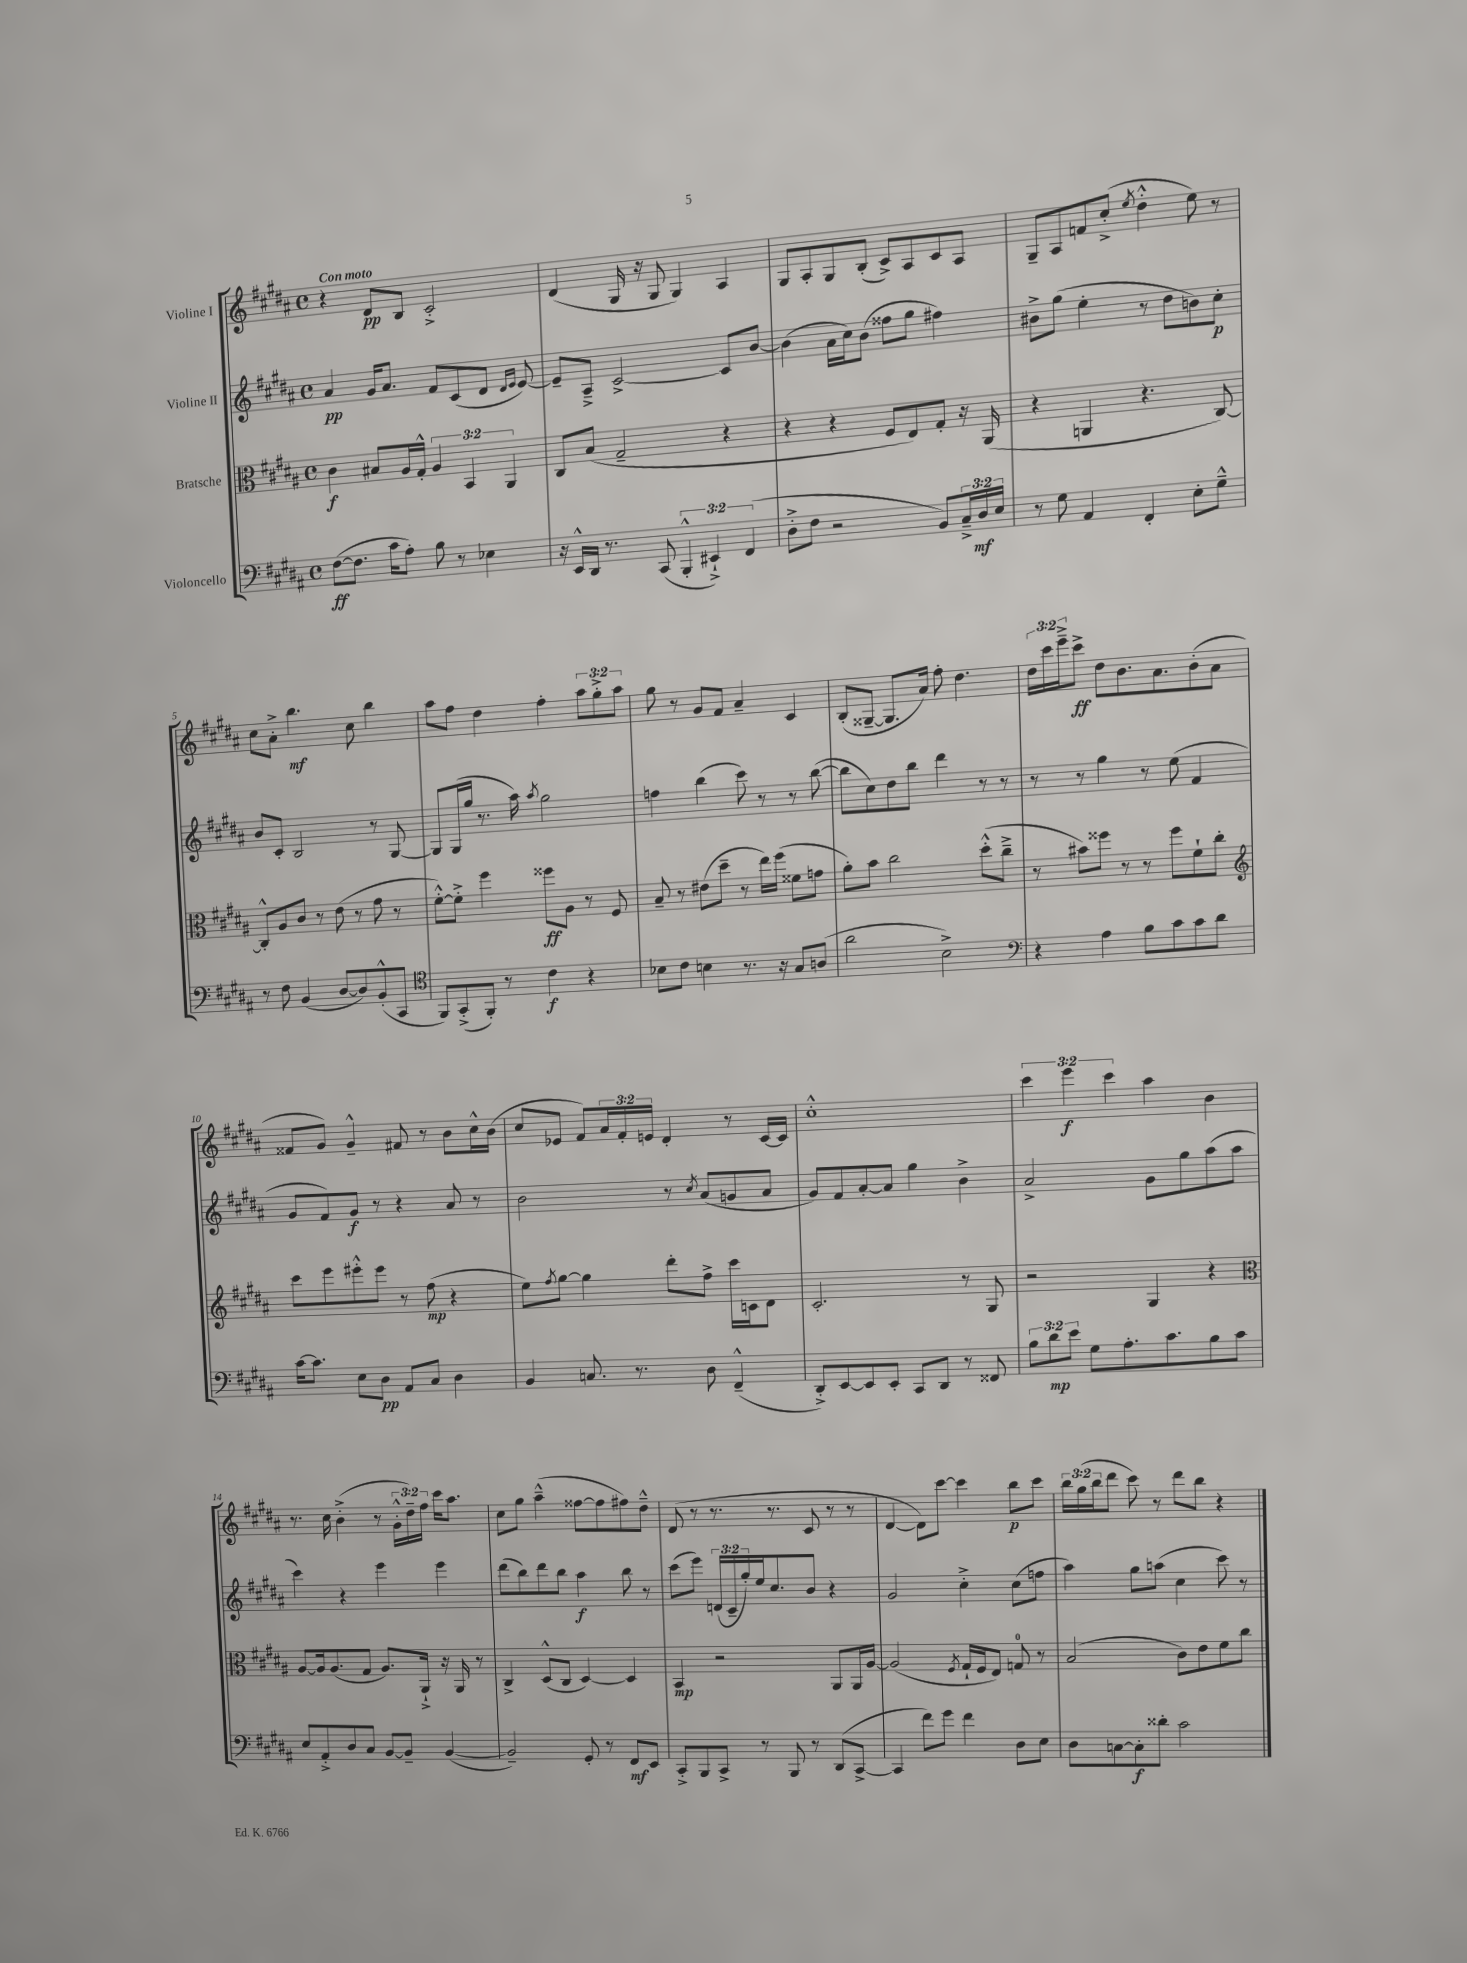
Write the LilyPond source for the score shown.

<<
\new StaffGroup <<
\new Staff = "s0" \with { instrumentName = "Violine I" } {
    \clef treble \key b \major \defaultTimeSignature \time 4/4 \override Staff.TupletNumber.text = #tuplet-number::calc-fraction-text \tempo "Con moto"
    r4 dis'8\pp b8 cis'2-.-> |
    dis'4( gis16 r16 gis8 gis4) ais4 |
    gis8 ais8-. gis8 b8-.( cis'8->) ais8 cis'8 ais8 |
    gis8-- ais8 f'8 cis''8-.->( \acciaccatura { e''8 } dis''4-.-^ e''8) r8 |
    cis''8 ais'8-.-> b''4.\mf cis''8 b''4 |
    ais''8 fis''8 dis''4 fis''4-. \tuplet 3/2 { ais''8 gis''8-.-> ais''8 } |
    gis''8 r8 gis'8 fis'8 ais'4-- cis'4 |
    b8-.( gisis8~-- gisis8. ais'16) fis''8-. dis''4. |
    \tuplet 3/2 { dis''16 cis'''16 e'''16---> } cis'''8->\ff dis''8 b'8. ais'8. b'8-.( ais'8 |
    fisis'8 gis'8) gis'4---^ fis'8 r8 b'8 cis''16-^ b'16( |
    cis''8 ees'8 fis'8) \tuplet 3/2 { ais'16 fis'16-. e'16 } dis'4-. r8 cis'16~ cis'16 |
    cis''1-.-^ |
    \tuplet 3/2 { cis'''4 e'''4\f cis'''4 } ais''4 b'4 |
    r8. cis''16 b'4-.->( r8 \tuplet 3/2 { gis'16-.-^ dis''16--) fis''16 } cis'''16 ais''8. |
    cis''8 gis''8 ais''4---^( fisis''8~ fisis''8 fis''8) dis''8---^ |
    dis'8( r8 r8. r8. cis'8 r8 r8 |
    dis'4~ dis'8) cis'''8~ cis'''4 b''8\p cis'''8 |
    \tuplet 3/2 { b''16 gis''16( b''16 } dis'''8 cis'''8) r8 dis'''8 b''8 r4 \bar "|." |
}
\new Staff = "s1" \with { instrumentName = "Violine II" } {
    \clef treble \key b \major \defaultTimeSignature \time 4/4 \override Staff.TupletNumber.text = #tuplet-number::calc-fraction-text
    ais'4\pp gis'16 ais'8. fis'8 cis'8( dis'8 \grace { dis'16 e'16 } e'8~) |
    e'8-- ais8---> cis'2~-> cis'8 b'8~ |
    b'4( ais'16 cis''16) b'8( fisis''8 gis''8 fis''4) |
    bis'8-> gis''8( e''4-. r8 dis''8 b'8) cis''8-.\p |
    b'8 cis'8-. b2 r8 gis8~ |
    gis8 gis16( gis''16 r8. ais''16) \acciaccatura { ais''8 } gis''2 |
    f''4 b''4( cis'''8) r8 r8 b''8~( |
    b''8 cis''8) dis''8 b''8 dis'''4 r8 r8 |
    r8 r8 gis''4 r8 e''8( fis'4 |
    gis'8 fis'8) gis'8\f r8 r4 ais'8 r8 |
    b'2 r8 \acciaccatura { cis''8 } ais'8( g'8 ais'8 |
    gis'8) fis'8 ais'8~-. ais'8 gis''4 b'4-> |
    ais'2-> gis'8 gis''8 ais''8( ais''8 |
    cis'''4) r4 e'''4 e'''4 |
    dis'''8( b''8) dis'''8 b''8 ais''4\f b''8 r8 |
    cis'''8( e'''8) \tuplet 3/2 { d'16( cis'16-- gis''16-.) } e''16 cis''8. b'8 r4 |
    gis'2 cis''4-.-> cis''8( f''8 |
    ais''4) gis''8 a''8( cis''4 cis'''8) r8 \bar "|." |
}
\new Staff = "s2" \with { instrumentName = "Bratsche" } {
    \clef alto \key b \major \defaultTimeSignature \time 4/4 \override Staff.TupletNumber.text = #tuplet-number::calc-fraction-text
    cis'4\f bis8 ais16 gis16-.-^ \tuplet 3/2 { ais4 b,4 ais,4 } |
    cis8 b8( gis2-- r4 |
    r4 r4 fis8 e8) gis8-. r16 ais,16( |
    r4 a,4 r4. cis8~) |
    cis8-.-^ ais8 cis'8 r8 e'8( r8 gis'8 r8 |
    fis'8~-.-^) fis'8-.-> fis''4 fisis''8\ff ais8 r8 fis8 |
    b8-- r8 eis'8( dis''8-- r8 e''16) fis''16( fisis'8 g'8 |
    ais'8-.) b'8 cis''2 dis''8-.-^( cis''8---> |
    r8 bis'8) fisis''8 r8 r8 fisis''8 fis'8-! cis''8-. |
    \clef treble cis'''8 e'''8 eis'''8-.-^ eis'''8 r8 fis''8\mp( r4 |
    e''8) \acciaccatura { fis''8 } gis''8~ gis''4 dis'''8-. fis''8-> cis'''16 c'16 dis'8 |
    cis'2.-. r8 gis8 |
    r2 gis4 r4 |
    \clef alto ais8~ ais16 ais8.( gis8 ais8.) ais,16-!-> r16 ais,16 r8 |
    cis4-> dis8-^( cis8 dis4~) dis4 |
    b,4\mp r2 ais,8 ais,16 ais16~ |
    ais2( \acciaccatura { fis8 } gis16-! fis16 e8) g8-0 r8 |
    b2( cis'8) e'8 fis'8 cis''8 \bar "|." |
}
\new Staff = "s3" \with { instrumentName = "Violoncello" } {
    \clef bass \key b \major \defaultTimeSignature \time 4/4 \override Staff.TupletNumber.text = #tuplet-number::calc-fraction-text
    fis8~\ff( fis8. cis'16 ais8-.) b8 r8 ees4 |
    r16 e,16-^ dis,16 r8. cis,8( \tuplet 3/2 { b,,4-.-^ eis,4-!->) fis,4( } |
    dis8-.-> fis8 r2 b,8) \tuplet 3/2 { cis16---> dis16\mf e16 } |
    r8 gis8 ais,4 fis,4-. e8-. gis8---^ |
    r8 fis8 b,4( dis8~ dis8) b,8-.-^( cis,8 |
    \clef tenor fis,8) gis,8-.->( fis,8-.) r8 cis'4\f r4 |
    bes8 cis'8 b4 r8. r16 gis8 a8( |
    ais'2 b2->) |
    \clef bass r4 ais4 b8 cis'8 cis'8 dis'8 |
    cis'16~ cis'8. e8 dis8\pp ais,8 cis8 dis4 |
    b,4 c8. r8. dis8 fis,4---^( |
    dis,8-.->) e,8~ e,8 e,8-. cis,8 dis,8 r8 fisis,8 |
    \tuplet 3/2 { b8 dis'8\mp e'8 } gis8 ais8.-. cis'8. b8 cis'8 |
    e8 ais,8-.-> dis8 cis8 b,8~ b,8-- b,4~( |
    b,2--) gis,8-. r8 fis,8\mf e,8 |
    cis,8-.-> b,,8 cis,8-> r8 b,,8 r8 dis,8( cis,8~-> |
    cis,4 fis'8) gis'8 fis'4 dis8 e8 |
    dis8 c8~ c8-.\f disis'8-. cis'2 \bar "|." |
}
>>
>>
